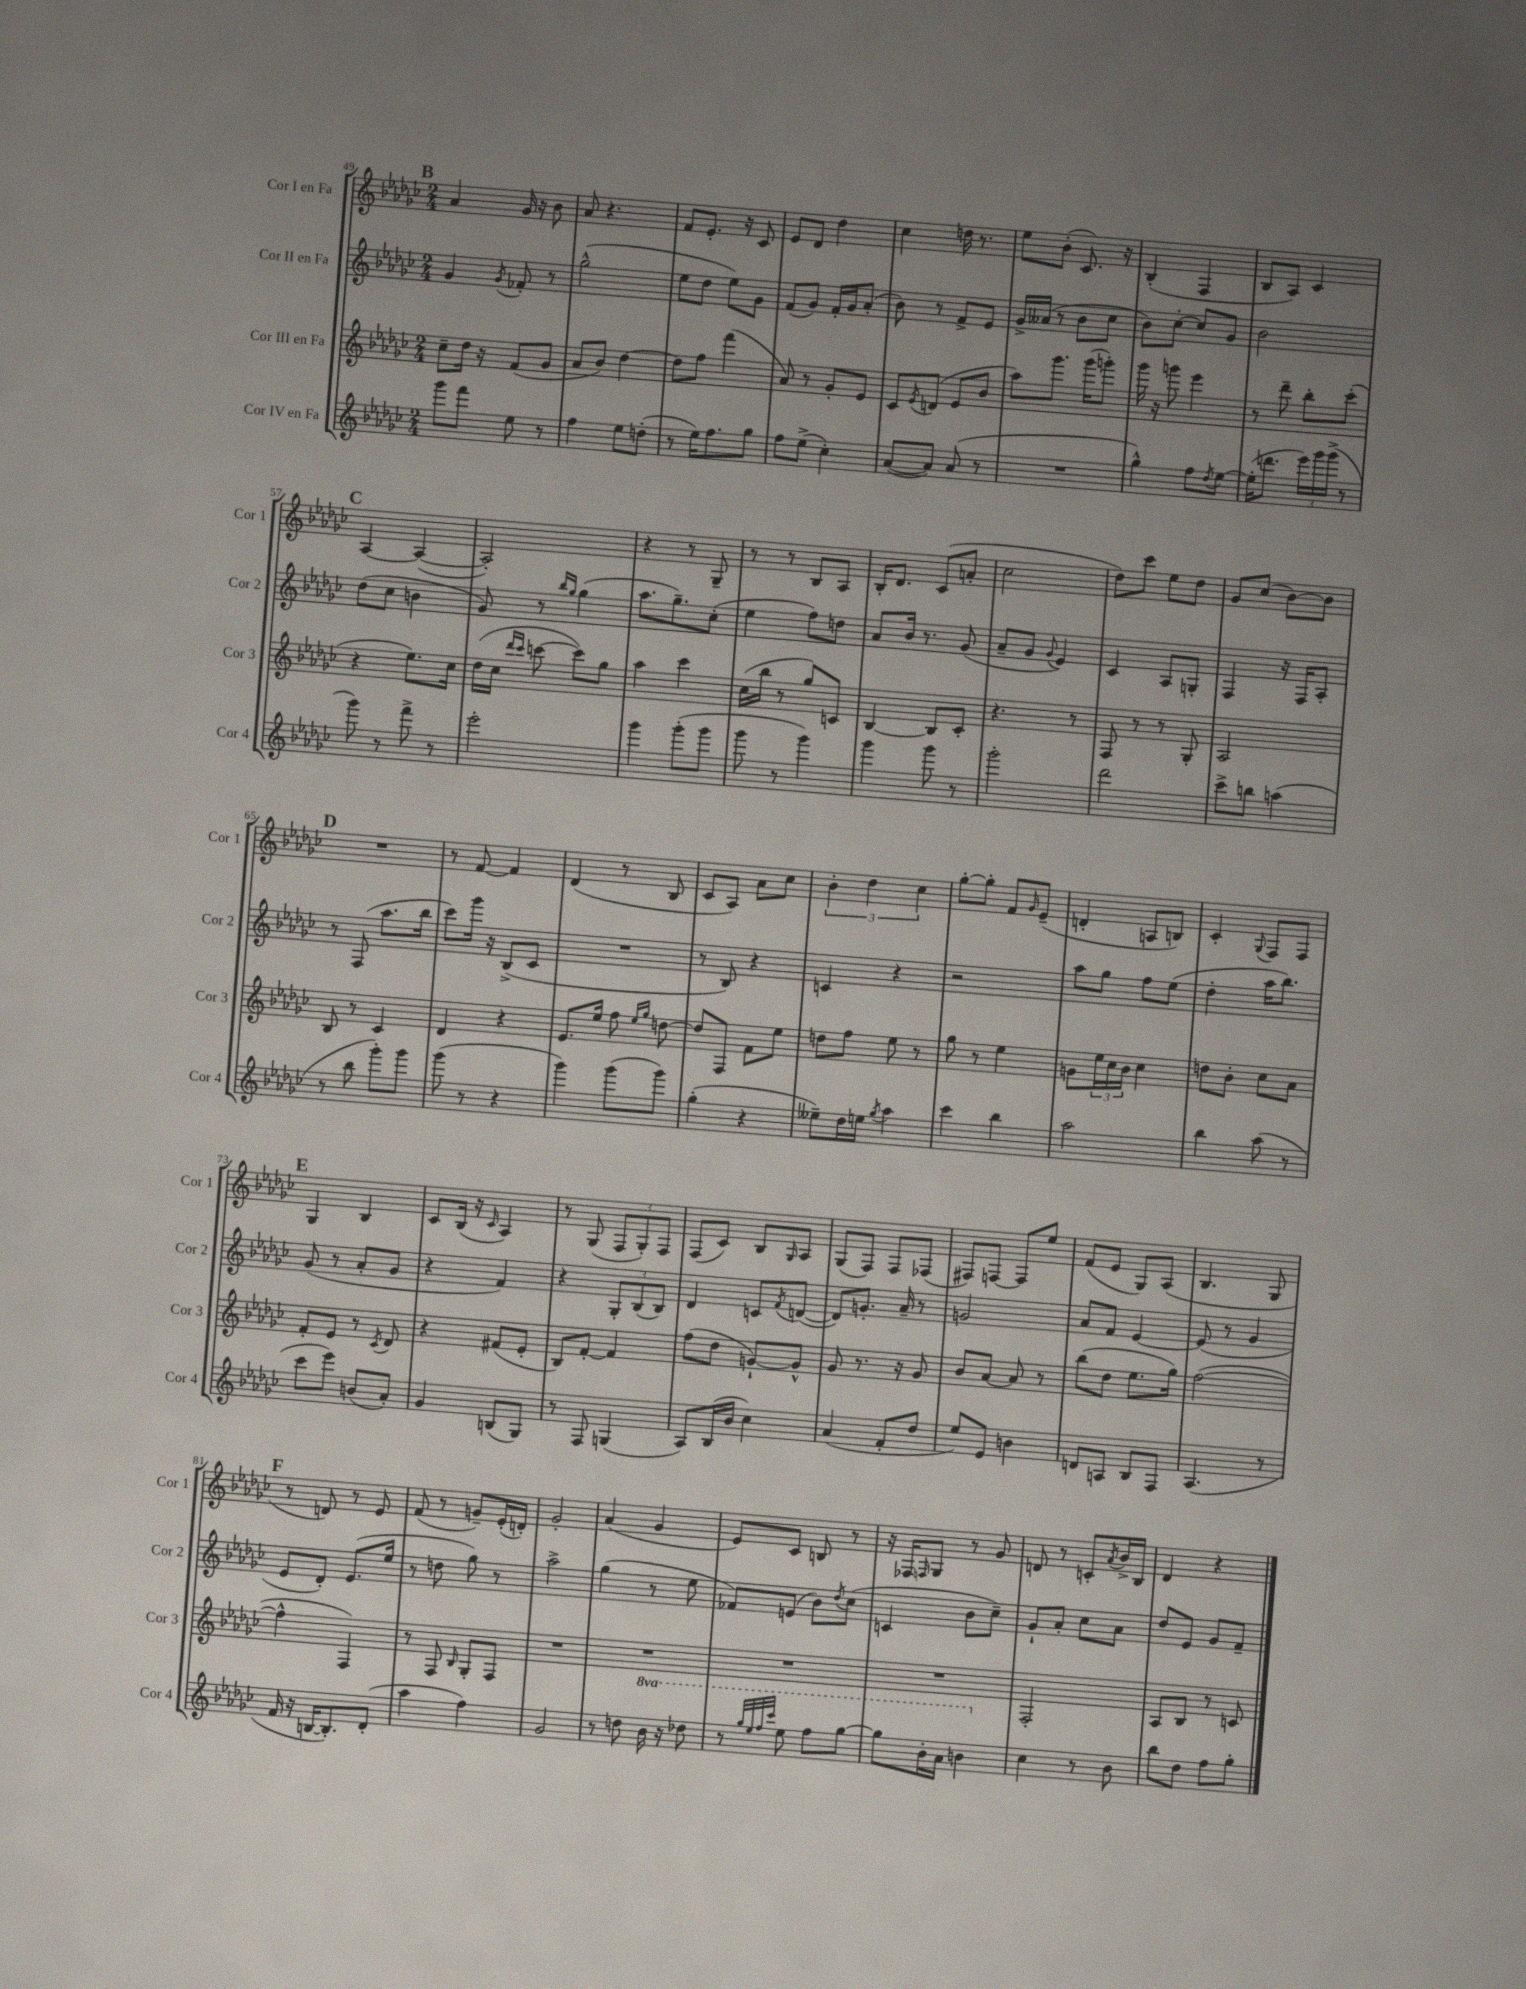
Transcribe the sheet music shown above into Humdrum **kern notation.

**kern	**kern	**kern	**kern
*part4	*part3	*part2	*part1
*staff4	*staff3	*staff2	*staff1
*I"Cor IV en Fa	*I"Cor III en Fa	*I"Cor II en Fa	*I"Cor I en Fa
*I'Cor 4	*I'Cor 3	*I'Cor 2	*I'Cor 1
*clefG2	*clefG2	*clefG2	*clefG2
*k[b-e-a-d-g-c-]	*k[b-e-a-d-g-c-]	*k[b-e-a-d-g-c-]	*k[b-e-a-d-g-c-]
*M2/4	*M2/4	*M2/4	*M2/4
!!LO:REH:place=s1:t=B
=49	=49	=49	=49
8ggg-\L	8cc-~\L	4g-/	4a-/
8fff\J	16dd-\Jk	.	.
.	16r	.	.
.	.	8qg-/	.
8ee-\	(8f/L	8f-X'/	16g-/
.	.	.	16r
8r	8g-/J	8r	8b-\
=50	=50	=50	=50
4ff\	8a-/L	(2gg-^^\	8a-/
.	8b-/J)	.	4.r
8ee-\L	[4dd-\	.	.
(8ddn'\J	.	.	.
=51	=51	=51	=51
8r	8dd-\L]	8ee-\L	8f/L
16ee-\KL)	8ff\J	8dd-\J	8.e-'/J
8.ff\	.	.	.
.	(4fff\	8ee-\L)	.
.	.	.	16r
8gg-\J	.	8g-\J	8c-/
=52	=52	=52	=52
8ff\L	8a-/)	(8f/L	8e-/L
(8ee-^\J	8r	8g-/J)	8d-/J
4cc-'\)	8g-'/L	16f'/LL	4dd-\
.	.	16g-/J	.
.	8e-/J	(8a-'/J	.
=53	=53	=53	=53
([8a-/L	8c-/L	8b-\)	4cc-\
.	8qe-/	.	.
8a-/J])	(8dn/J	8r	.
(8a-/	8e-/L	8f^/L	16ddn\
.	.	.	8.r
8r	8b-/J	8e-/J	.
=54	=54	=54	=54
2r	8aa-\L)	16g-^/LL	8ee-\L
.	.	(16a--X/JJ	.
.	8.ggg-\J	8r	(8b-'\J
.	.	8b-\L	8.c-/)
.	(16ggg-\KL	.	.
.	8gggn'\J)	8cc-\J	.
.	.	.	16r
=55	=55	=55	=55
4gg-^^\)	16ggg-\	8b-\L)	(4B-'/
.	16r	.	.
.	8gggn\	[8cc-'\J	.
8ff\L	4eee-\	8cc-/L]	4F/
8qdd-/	.	.	.
[8ee-\J	.	8g-/J	.
=56	=56	=56	=56
(16ee-'\KL]	8r	2b-\	8B-/L
8.dddn\J	.	.	.
.	8ddd-~\	.	8A-/J)
24eee-\LL)	8bb-'\L	.	4c-/
24ggg-\	.	.	.
(24ggg-^\JJ	.	.	.
8r	(8ccc-'\J	.	.
!!LO:LB:g=z
!!LO:REH:place=s1:t=C
=57	=57	=57	=57
8ggg-\)	4r	(8dd-\L	[4A-/
8r	.	8cc-\J	.
8fff^\	8.ee-\L)	4bn\	(4A-/_
8r	.	.	.
.	16cc-\Jk	.	.
=58	=58	=58	=58
2eee-'\	(16dd-\LL	8g-/)	2A-'/])
.	16cc-\JJ	.	.
.	16qqddd-/LL	.	.
.	16qqccc-/JJ	.	.
.	[8cccn\	8r	.
.	.	16qqbb-/LL	.
.	.	16qqgg-/JJ	.
.	8ccc\L])	(4gg-\	.
.	8gg-\J	.	.
=59	=59	=59	=59
4ggg-\	4aa-\	8.aa-\L	4r
.	.	8.gg-~\)	.
(8ggg-'\L	4ccc-\	.	8r
8ggg-\J	.	(8cc-'\J	8G-~/
=60	=60	=60	=60
8ggg-\	(16cc-\LL	4ee-\	8r
.	16bb-\JJ	.	.
8r	8r	.	8r
4ggg-\)	8gg-/L)	8ff\L)	8B-/L
.	8cn/J	8ddn\J	8A-/J
=61	=61	=61	=61
4ggg-\	[4B-/	8a-/L	16B-'/KL
.	.	.	8.d-/J
.	.	16b-/Jk	.
.	.	8.r	.
8ggg-\	8B-/L]	.	(8c-/L
8r	8c-'/J	(8g-/	8an'/J
=62	=62	=62	=62
2ggg-'\	4.r	8a-~/L	2cc-\
.	.	8g-/J	.
.	.	8qqg-/	.
.	.	4e-/)	.
.	8r	.	.
=63	=63	=63	=63
2ddd-\	8F/	4c-/	8dd-\L)
.	8r	.	8ccc-\J
.	8r	8A-/L	8ee-\L
.	8G-'/	8Gn'/J	8dd-\J
=64	=64	=64	=64
8ccc-^\L	2A-/	4F/	8g-/L
8bbn\J	.	.	(8cc-/J
(4aan\	.	16r	[8b-\L)
.	.	16F/KL	.
.	.	8A-'/J	8b-\J]
!!LO:LB:g=z
!!LO:REH:place=s1:t=D
=65	=65	=65	=65
8r	8B-/	8r	2r
8bb-\	8r	(8F/	.
8ggg-'\L)	4c-/	8.aa-\L	.
8ggg-\J	.	.	.
.	.	16bb-\Jk	.
=66	=66	=66	=66
(8ggg-\	4d-/	8ccc-\L)	8r
8r	.	16ggg-\Jk	[8f/
.	.	16r	.
4r	4r	(8B-^/L	4f/]
.	.	8c-/J	.
=67	=67	=67	=67
4ggg-\)	8.e-/L	2r	(4d-/
.	16ee-/Jk	.	.
(8ggg-\L	8ff\	.	8r
.	16qqee-/LL	.	.
.	16qqgg-/JJ	.	.
8ggg-\J)	[8ddn\	.	8B-/
=68	=68	=68	=68
(4gg-'\	8dd/L]	8r	8c-/L
.	8F/J	8B-/)	8A-/J)
4r	8f\L	4r	8a-\L
.	8ee-\J	.	8cc-\J
=69	=69	=69	=69
8ee--X~\L)	8ddn\L	4cn/	6b-'\
16dd-\L	8ff\J	.	.
.	.	.	6dd-\
16een\JJ	.	.	.
8qgg-/	.	.	.
4aa-\	8ee-\	4r	.
.	.	.	6cc-\
.	8r	.	.
=70	=70	=70	=70
4ccc-\	8gg-\	2r	[8gg-'\L
.	8r	.	8gg-'\J]
4bb-\	4ee-\	.	8f/L
.	.	.	16qqg-/
.	.	.	(8e-~/J
=71	=71	=71	=71
2aa-\	8gn\L	8aa-\L	4dn'/
.	24ee-\L	8gg-\J	.
.	24cc-\	.	.
.	24b-\JJ	.	.
.	4cc-\	8ff\L	8An/L
.	.	(8ee-\J	8Bn/J)
=72	=72	=72	=72
4bb-\	8ddn\L	4dd-'\	4c-'/
.	8b-'\J	.	.
.	.	.	8qqG-/
(8aa-\	8cc-\L	16aa-\KL	8F/L
.	.	8.bb-\J)	.
8r	8a-\J	.	8F/J
!!LO:LB:g=z
!!LO:REH:place=s1:t=E
=73	=73	=73	=73
8ccc-\L	8f'/L	(8g-/	4G-/
8eee-\J)	8e-/J	8r	.
(8bn/L	8r	8a-'/L	4B-/
.	8qc-/	.	.
8a-'/J)	8d-/	8g-/J	.
=74	=74	=74	=74
4g-/	4r	4r	8c-/L
.	.	.	(16B-/Jk
.	.	.	16r
.	.	.	16qqc-/
(8Bn/L	(8f#X/L	4f/)	4A-/)
8G-/J)	8e-'/J	.	.
=75	=75	=75	=75
8r	8B-/L)	4r	8r
8F/	[8f'/J	.	(8G-/
(4Gn/	4f/]	12G-'/L	12F/L
.	.	(12B-/	12G-'/)
.	.	12B-/J)	12F/J
=76	=76	=76	=76
8A-/L)	(8ff\L	4d-/	(8F/L
(16B-/L	8dd-\J	.	8c-/J)
16b-/JJ	.	.	.
4cc-\)	[8gn`/L)	8cn/L	8B-/L
.	.	8qf/	16qqG-/
.	8g^^/J]	([8dn/J	8A-/J
=77	=77	=77	=77
(4a-/	8g-/	8d/L])	(8G-/L
.	8.r	8.gn'/J	8F/J)
8f'/L	.	.	8F/L
.	16r	16a-~/	.
8dd-/J	8g-/	8r	(8F-X/J
=78	=78	=78	=78
8ee-/L)	8b-/L	2gn/	8F#X/L)
8e-/J	[8a-/J	.	[8Fn/J
4bn\	8a-/]	.	8F/L]
.	8r	.	8ee-/J
=79	=79	=79	=79
8dn/L	(8bb-\L	8a-/L	(8f/L
8An/J	8dd-\J	8f/J	8e-/J
8B-/L	8.ee-\L	[4e-/	8G-/L)
8F/J	.	.	(8A-/J
.	16gg-\Jk)	.	.
=80	=80	=80	=80
(4.A-/	([2ff\	(8e-/]	4.B-/
.	.	8r	.
.	.	4g-/	.
8r	.	.	8G-/
!!LO:LB:g=z
!!LO:REH:place=s1:t=F
=81	=81	=81	=81
16f/	4ff^^\]	8e-/L	8r
16r	.	.	.
[16Bn/KL	.	8d-'/J)	8dn/)
8.B'/])	.	.	.
.	4F/)	(8.e-/L	8r
(8d-'/J	.	.	8e-/
.	.	16ee-/Jk	.
=82	=82	=82	=82
4aa-\	8r	8r	(8f/
.	8F/	8ddn\	8r
.	16qqB-/	.	.
4ff\)	8G-'/L	8gg-\)	8gn~/L)
.	8F/J	8r	(16e-'/L
.	.	.	16dn'/JJ)
=83	=83	=83	=83
2g-/	2r	2aa-^\	2g-'/
=84	=84	=84	=84
8r	2r	(4gg-\	(4a-/
8ddn\	.	.	.
*8va	*	*	*
16bb-\	.	8r	4g-/
16r	.	.	.
8ddd-X\	.	8ee-\	.
=85	=85	=85	=85
8r	2r	8f-X/L)	8e-/L)
32qqggg-/LLL	.	.	.
32qqeee-/	.	.	.
32qqfff/	.	.	.
32qqcccc-/JJJ	.	.	.
8eee-\	.	(8en/J	8c-/J
8fff\L	.	8b-\L)	8Bn/
.	.	8qdd-/	.
[8ggg-\J	.	(8cc-\J	8r
=86	=86	=86	=86
8ggg-\L]	2r	4cn/	16r
.	.	.	16F-X/KL
.	.	.	16qqFn/
16bb-'\L	.	.	8G-/J
16aa-\JJ	.	.	.
4bbn\	.	8b-\L	8r
.	.	8cc-~\J)	8g-/
=87	=87	=87	=87
*X8va	*	*	*
4cc-\	2F'/	8g-`/L	8dn/
.	.	8a-'/J	8r
8r	.	8cc-\L	8cn'/L
.	.	.	8qa-/
8b-\	.	8a-\J	16b-^/L
.	.	.	16B-/JJ
=88	=88	=88	=88
8bb-\L	8A-/L	8dd-/L	4d-/
8dd-\J	8B-/J	8e-/J	.
8ff\L	8r	8g-/L	4r
8gg-'\J	8cn/	8f~/J	.
==	==	==	==
*-	*-	*-	*-
